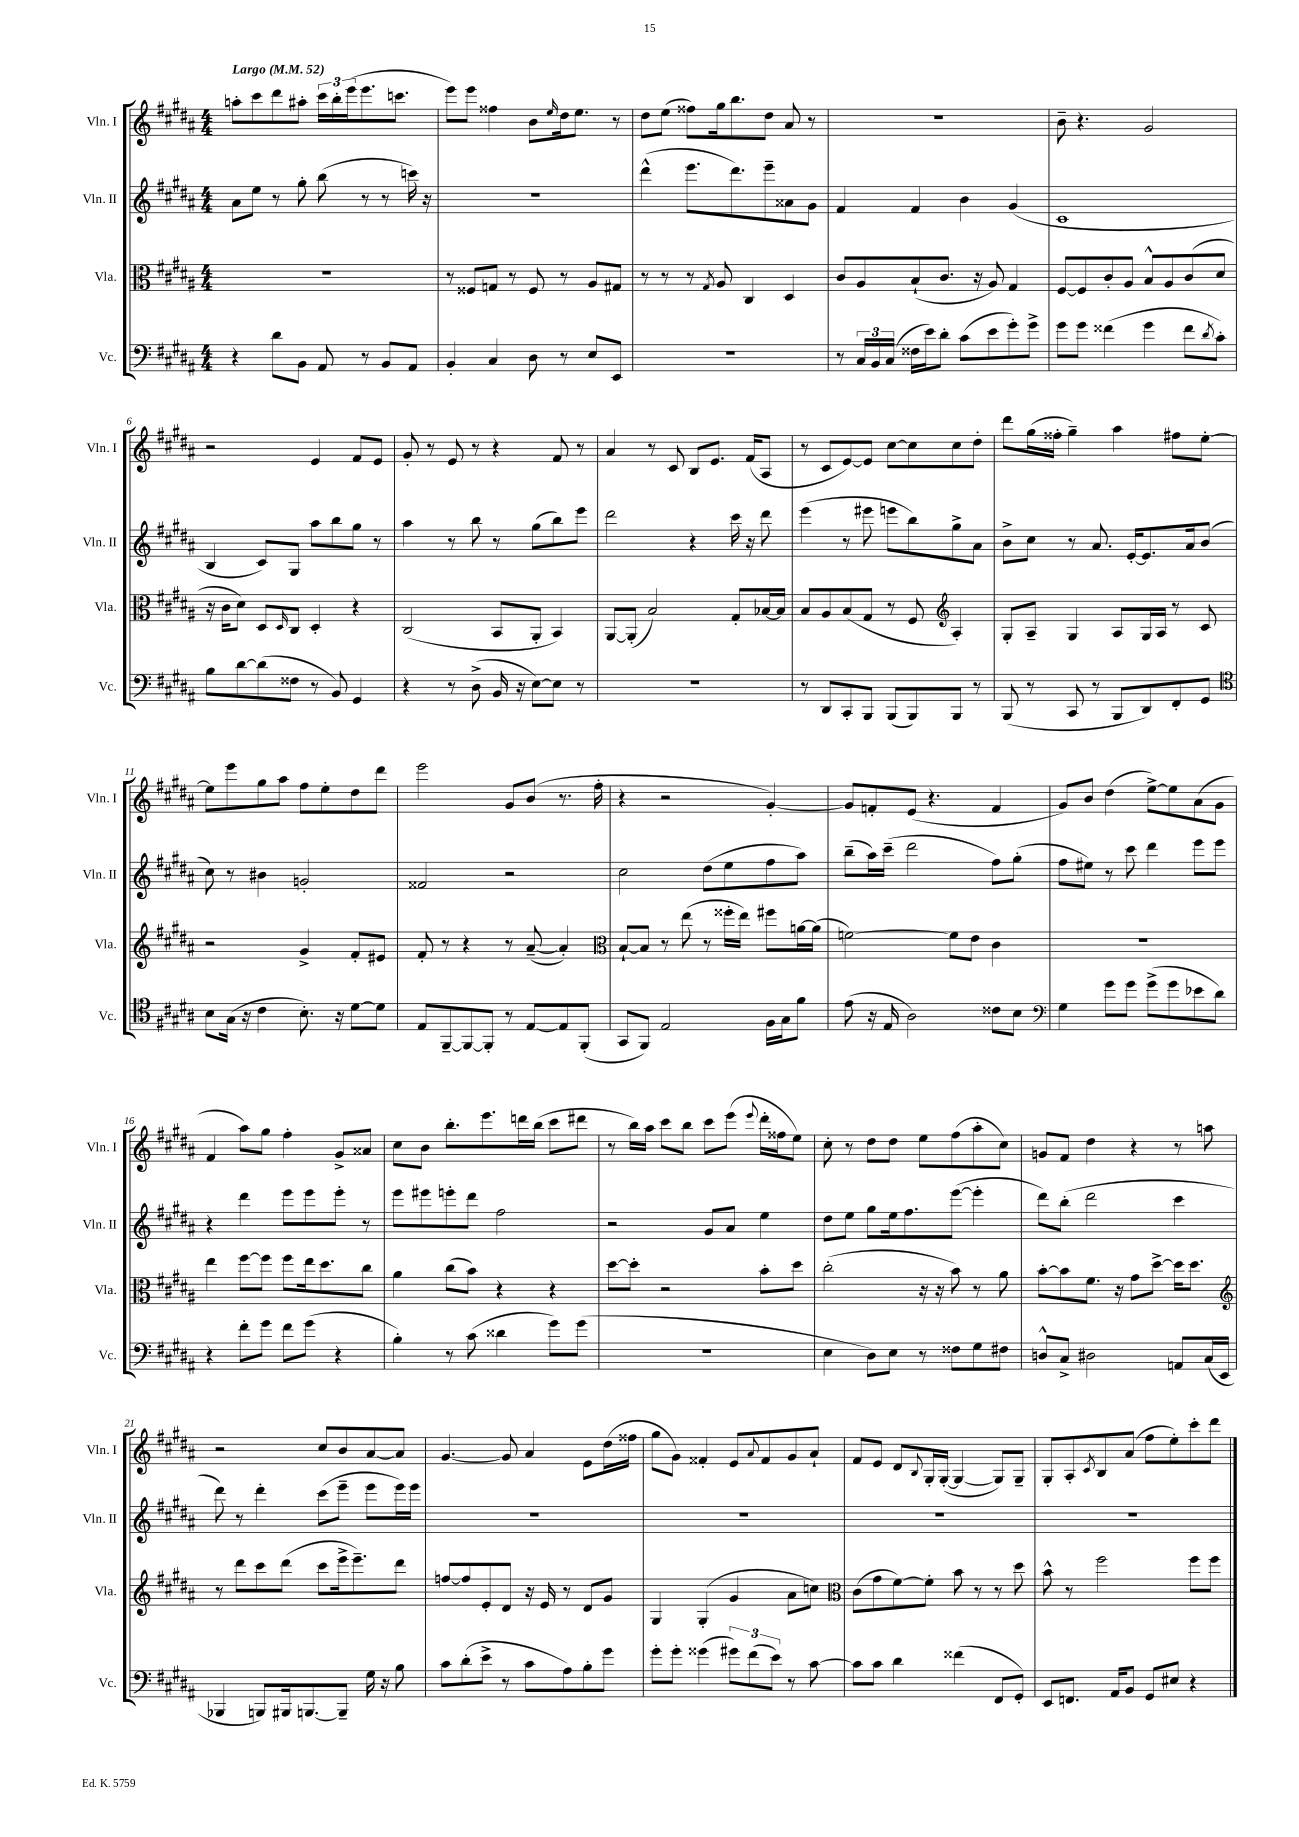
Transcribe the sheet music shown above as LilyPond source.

<<
\new StaffGroup <<
\new Staff = "s0" \with { instrumentName = "Vln. I" shortInstrumentName = "Vln. I" } {
    \clef treble \key b \major \numericTimeSignature \time 4/4 \tempo "Largo" 4 = 52
    a''8-. cis'''8 dis'''8 ais''8-. \tuplet 3/2 { cis'''16 b''16-. e'''16( } e'''8. c'''8. |
    e'''8) e'''8 fisis''4 b'8 \grace { e''16 } dis''16 e''8. r8 |
    dis''8 e''8( fisis''8) gis''16 b''8. dis''8 ais'8 r8 |
    R1 |
    b'8-- r4. gis'2 |
    r2 e'4 fis'8 e'8 |
    gis'8-. r8 e'8 r8 r4 fis'8 r8 |
    ais'4 r8 cis'8 b8 e'8. fis'16( ais8 |
    r8 cis'8 e'8~) e'8 cis''8~ cis''8 cis''8 dis''8-. |
    dis'''8 gis''16( fisis''16-. gis''4--) ais''4 fis''8 e''8~-. |
    e''8 e'''8 gis''8 ais''8 fis''8 e''8-. dis''8 dis'''8 |
    e'''2 gis'8 b'8( r8. fis''16-. |
    r4 r2 gis'4~-.) |
    gis'8 f'8-. e'8( r4. f'4 |
    gis'8) b'8 dis''4( e''8~->) e''8 ais'8( gis'8 |
    fis'4 ais''8) gis''8 fis''4-. gis'8-> aisis'8 |
    cis''8 b'8 b''8.-. e'''8. d'''16 b''16( cis'''8 dis'''8 |
    r8 b''16) ais''16 cis'''8 b''8 cis'''8 e'''8( \appoggiatura { e'''8 } dis'''16-. fisis''16 e''8) |
    cis''8-. r8 dis''8 dis''8 e''8 fis''8( ais''8-. cis''8) |
    g'8 fis'8 dis''4 r4 r8 a''8 |
    r2 cis''8 b'8 ais'8~ ais'8 |
    gis'4.~ gis'8 ais'4 e'8 dis''16( fisis''16 |
    gis''8 gis'8) fisis'4-. e'8 \appoggiatura { ais'8 } fisis'8 gis'8 ais'8-! |
    fis'8 e'8 dis'8 \appoggiatura { b8 } gis16-. gis16~-.( gis4~ gis8) gis8-- |
    gis8-. ais8-. \acciaccatura { cis'8 } b8 ais'8( fis''8 e''8-.) cis'''8-. dis'''8 \bar "|." |
}
\new Staff = "s1" \with { instrumentName = "Vln. II" shortInstrumentName = "Vln. II" } {
    \clef treble \key b \major \numericTimeSignature \time 4/4
    ais'8 e''8 r8 gis''8-. b''8( r8 r8 c'''16) r16 |
    R1 |
    dis'''4-^( e'''8. dis'''8.) e'''8-- aisis'8 gis'8 |
    fis'4 fis'4 b'4 gis'4( |
    cis'1 |
    b4 cis'8) gis8 ais''8 b''8 gis''8 r8 |
    ais''4 r8 b''8 r8 gis''8( b''8) e'''8 |
    dis'''2 r4 cis'''16 r16 dis'''8 |
    e'''4( r8 eis'''8 e'''8 b''8) gis''8-> ais'8 |
    b'8-> cis''8 r8 ais'8. e'16~-. e'8. ais'16 b'8( |
    cis''8) r8 bis'4 g'2-. |
    fisis'2 r2 |
    cis''2 dis''8( e''8 fis''8 ais''8) |
    b''8--( ais''16) cis'''16--( dis'''2 fis''8) gis''8-.( |
    fis''8 eis''8) r8 cis'''8 dis'''4 e'''8 e'''8 |
    r4 dis'''4 e'''8 e'''8 e'''8-. r8 |
    e'''8 eis'''8 e'''8-. dis'''8 fis''2 |
    r2 gis'8 ais'8 e''4 |
    dis''8 e''8 gis''8 e''16 fis''8. e'''8~( e'''4-. |
    dis'''8) b''8-.( dis'''2 cis'''4 |
    dis'''8) r8 dis'''4-. cis'''8( e'''8-- e'''8 e'''16) e'''16 |
    R1 |
    R1 |
    R1 |
    R1 \bar "|." |
}
\new Staff = "s2" \with { instrumentName = "Vla." shortInstrumentName = "Vla." } {
    \clef alto \key b \major \numericTimeSignature \time 4/4
    R1 |
    r8 fisis8 g8 r8 fisis8 r8 ais8 gis8 |
    r8 r8 r8 \acciaccatura { gis8 } ais8 cis4 dis4 |
    cis'8 ais8 b8-!( cis'8. r16 ais8) gis4 |
    fis8~ fis8 cis'8-. ais8 b8-^ ais8 cis'8( dis'8 |
    r16 cis'16 dis'8) dis8 \grace { dis16 } cis8 dis4-. r4 |
    cis2( b,8 ais,8-. b,4) |
    ais,8~ ais,8-.( b2) gis8-. bes16~ bes16 |
    b8 ais8 b8( gis8 r8 fis8 \clef treble ais4-.) |
    gis8-. ais8-- gis4 ais8 gis16 ais16 r8 cis'8 |
    r2 gis'4-> fis'8-. eis'8 |
    fis'8-. r8 r4 r8 ais'8~--( ais'4-.) |
    \clef alto b8~-! b8 r8 e''8( r8 fisis''16-. e''16) fis''8 a'16~ a'16( |
    f'2~) f'8 e'8 cis'4 |
    R1 |
    e''4 fis''8~ fis''8 fis''8 e''16 dis''8. cis''8 |
    ais'4 cis''8( b'8) r4 r4 |
    dis''8~ dis''8-. r2 b'8-. dis''8 |
    cis''2-.( r16 r16 b'8) r8 ais'8 |
    b'8~-. b'8 fis'8. r16 gis'8 dis''8~-> dis''16 dis''8. |
    \clef treble r8 dis'''8 cis'''8 dis'''8( cis'''8 e'''16-> e'''8.--) dis'''8 |
    f''8~ f''8 e'8-. dis'8 r16 e'16 r8 dis'8 gis'8 |
    gis4 gis4-.( gis'4 ais'8 c''8) |
    \clef alto cis'8( gis'8 fis'8~) fis'8-. b'8 r8 r8 dis''8 |
    b'8-^ r8 fis''2 fis''8 fis''8 \bar "|." |
}
\new Staff = "s3" \with { instrumentName = "Vc." shortInstrumentName = "Vc." } {
    \clef bass \key b \major \numericTimeSignature \time 4/4
    r4 dis'8 b,8 ais,8 r8 b,8 ais,8 |
    b,4-. cis4 dis8 r8 e8 e,8 |
    R1 |
    r8 \tuplet 3/2 { cis16 b,16 cis16( } fisis16 e'16) dis'8-. cis'8( e'8 gis'8-.) gis'8-> |
    gis'8 gis'8 fisis'4( gis'4 fisis'8 \acciaccatura { dis'8 } cis'8-.) |
    b8 dis'8~ dis'8( fisis8 r8 b,8) gis,4 |
    r4 r8 dis8->( b,16 r16 e8~) e8 r8 |
    r1 |
    r8 dis,8 cis,8-. b,,8 b,,8( b,,8) b,,8 r8 |
    b,,8( r8 cis,8 r8 b,,8 dis,8) fis,8-. gis,8 |
    \clef tenor b8 gis16( r16 cis'4 b8.-.) r16 dis'8~ dis'8 |
    e8 fis,8~-- fis,8~ fis,8-. r8 e8~ e8 fis,8-.( |
    gis,8 fis,8) e2 fis16 gis16 fis'8 |
    e'8( r16 e16 ais2) cisis'8 b8 |
    \clef bass gis4 gis'8 gis'8 gis'8->( gis'8 ees'8 dis'8) |
    r4 fis'8-. gis'8 fis'8 gis'8( r4 |
    b4-.) r8 cis'8( disis'4 gis'8) gis'8( |
    r1 |
    e4 dis8) e8 r8 fisis8 gis8 fis8 |
    d8-^ cis8-> dis2 a,8 cis16( e,16 |
    bes,,4 b,,8) bis,,16 b,,8.~ b,,8-- gis16 r16 b8 |
    cis'8 dis'8-.( e'8-> r8 cis'8 ais8) b8-. gis'8 |
    gis'8-. gis'8-. gisis'4( \tuplet 3/2 { gis'8) fis'8( e'8) } r8 cis'8~ |
    cis'8 cis'8 dis'4 fisis'4( fis,8 gis,8-.) |
    e,8 f,8. ais,16 b,8 gis,8 eis8 r4 \bar "|." |
}
>>
>>
